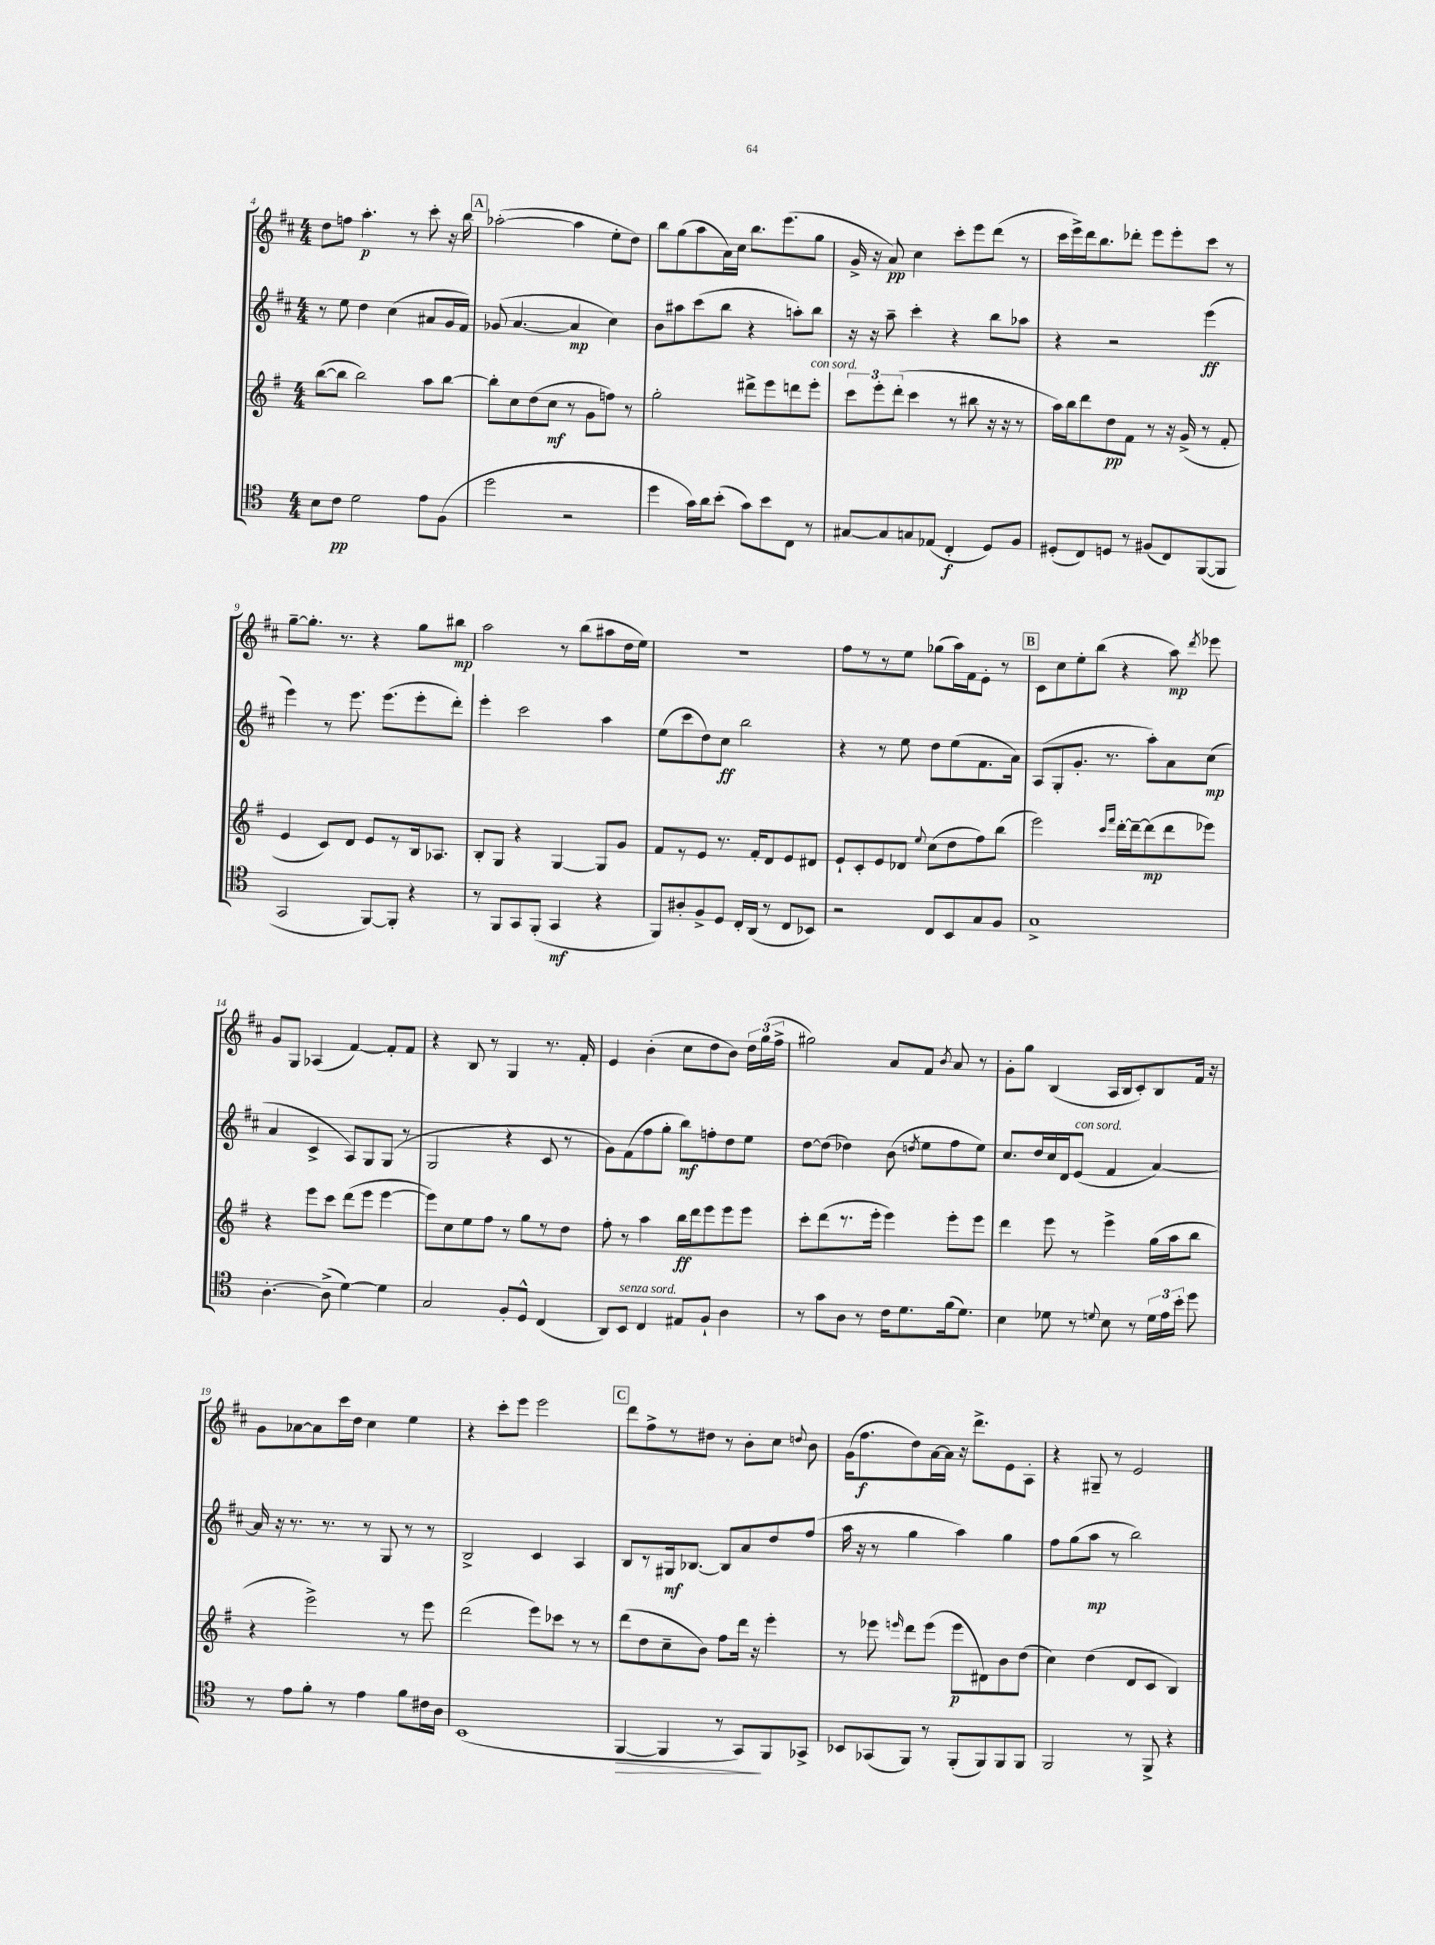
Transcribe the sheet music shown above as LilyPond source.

<<
\new StaffGroup <<
\new Staff = "s0" {
    \clef treble \key d \major \numericTimeSignature \time 4/4
    \autoBeamOff d''8[ f''8] a''4.-.\p r8 cis'''8-. r16 b''16 |
    \mark \markup { \box "A" } aes''2~-.( aes''4 e''8[-. d''8]) |
    b''8[ g''8( a''8 a'16) cis''16] b''8.[ e'''8.( g''8] |
    g'16-> r16 a'8\pp) cis''4 cis'''8[-. e'''8 d'''8]( r8 |
    cis'''16[ e'''16->) d'''16 b''8. des'''8]-. e'''8[ e'''8-. cis'''8] r8 |
    g''8[~-- g''8.]-. r8. r4 g''8[ bis''8]\mp |
    a''2 r8 b''8[( ais''8 d''16 e''16]) |
    R1 |
    fis''8[ r8 r8 e''8] ges''8[( a''16) fis'16 e'8]-. r8 |
    \mark \markup { \box "B" } cis'8[ cis''8 e''8-. b''8]( r4 a''8\mp) \acciaccatura { d'''8 } ees'''8 |
    g'8[ g8] aes4( fis'4~) fis'8[-. fis'8] |
    r4 b8 r8 g4 r8. fis'16-. |
    e'4 b'4-.( cis''8[ d''8 b'8]) \tuplet 3/2 { d''16[ g''16( fis''16]-> } |
    gis''2) a'8[ fis'8] \acciaccatura { b'8 } a'8 r8 |
    g'8[-. g''8] b4( a16[ b16 cis'8-.) b8 fis'16] r16 |
    g'8[ aes'8~ aes'8 cis'''16 d''16] cis''4 e''4 |
    r4 cis'''8[-. e'''8] e'''2 |
    \mark \markup { \box "C" } d'''8[ fis''8-> r8 dis''8] r8 b'8[-. cis''8] \appoggiatura { d''8 } b'8 |
    g'16[( fis''8.\f d''8) a'16~ a'16] r16 d'''8.[-> e'8 a8]-. |
    r4 gis8-- r8 e'2 \bar "|." |
}
\new Staff = "s1" {
    \clef treble \key d \major \numericTimeSignature \time 4/4
    \autoBeamOff r8 e''8 d''4 cis''4( ais'8[ g'16 fis'16]) |
    \mark \markup { \box "A" } ges'8( a'4.~ a'4\mp cis''4) |
    b'8[ ais''8 cis'''8( b''8] r4 a''8[-.) b''8] |
    r16 r16 a''8-- cis'''4-. r4 b''8[ aes''8] |
    r4 r2 e'''4\ff( |
    e'''4) r8 e'''8. e'''8.[( e'''8-. d'''8]-.) |
    e'''4-. cis'''2 a''4 |
    e''8[( cis'''8 d''8) cis''8]\ff b''2 |
    r4 r8 e''8 d''8[ e''8( fis'8. a'16]) |
    \mark \markup { \box "B" } a8[( g8-. g'8.]-. r8. a''8[-.) a'8 cis''8]\mp( |
    a'4 cis'4-> a8[) g8 g8]( r8 |
    g2 r4 cis'8 r8 |
    g'8[) fis'8( fis''8 g''8]-. b''8[\mf) f''8-. d''8 e''8] |
    d''8[~ d''8]( des''4) b'8( \acciaccatura { d''8 } e''8[ fis''8 e''8]) |
    cis''8.[ d''16 cis''16 d'16 e'8]^\markup { \italic "con sord." }( fis'4 a'4~) |
    a'16 r16 r8. r8. r8 g8 r8 r8 |
    b2-> cis'4 a4 |
    \mark \markup { \box "C" } b8[ r8 gis16\mf bes8.]~ bes8[ a'8 d''8 fis''8]( |
    a''16 r16 r8 g''4 a''4) g''4 |
    fis''8[ g''8( a''8]\mp r8 b''2) \bar "|." |
}
\new Staff = "s2" {
    \clef treble \key g \major \numericTimeSignature \time 4/4
    \autoBeamOff b''8[~( b''8] b''2) a''8[ b''8]~ |
    \mark \markup { \box "A" } b''8[-. c''8 d''8( c''8]\mf r8 g'8[ f''8]) r8 |
    g''2-. dis'''8[-> e'''8 d'''8 e'''8]-.^\markup { \italic "con sord." } |
    \tuplet 3/2 { c'''8[ e'''8-. d'''8]-.( } c'''4 r8 bis''8 r16 r16 r8 |
    a''16[) b''16 d'''8 d''8\pp fis'8] r8 r16 g'16->( r8 fis'8-. |
    e'4 c'8[) d'8] e'8[ r8 b16 aes8.] |
    b8[-. g8] r4 g4~ g8[ g'8] |
    fis'8[ r8 e'8] r8. fis'16[-. d'8 e'8 dis'8] |
    e'8[-! c'8-. e'8 des'8] \appoggiatura { e''8 } c''8[( d''8 fis''8) b''8]( |
    \mark \markup { \box "B" } e'''2) \grace { c'''16[ fis'''16] } d'''16[~-. d'''16~-- d'''8\mp( d'''8 ees'''8]) |
    r4 e'''8[ c'''8] d'''8[( e'''8] e'''4~ |
    e'''8[) c''8 e''8 fis''8] r8 g''8[ r8 d''8] |
    fis''8-. r8 a''4 b''16[\ff d'''16 e'''8 e'''8 e'''8] |
    c'''8[-. d'''8( r8. e'''16]-. e'''4) e'''8[-. e'''8] |
    d'''4 e'''8 r8 e'''4-> g''16[( a''16 b''8] |
    r4 e'''2->) r8 e'''8 |
    d'''2( e'''8[) ces'''8] r8 r8 |
    \mark \markup { \box "C" } d'''8[( d''8 c''8-- b'8]) fis''8[ d'''16] r16 e'''4-. |
    r8 ees'''8 \grace { e'''16 } d'''8[ e'''8]( e'''8[\p dis'8) b'8 d''8]( |
    c''4) d''4( d'8[ c'8] b4) \bar "|." |
}
\new Staff = "s3" {
    \clef tenor \key c \major \numericTimeSignature \time 4/4
    \autoBeamOff b8[ c'8]\pp d'2 e'8[ f8]( |
    \mark \markup { \box "A" } d''2 r2 |
    d''4 g'16[) a'16 b'8]-.( g'8[) b'8 c8] r8 |
    gis8[~ gis8 g8 ees8]( c4-.\f d8[) f8] |
    dis8[-.( c8) d8] r8 fis8[( c8) f,8~( f,8] |
    g,2 f,8[~) f,8]-. r4 |
    r8 f,8[ g,8 f,8]-.( g,4\mf r4 |
    f,8[) ais8-. f8-> d8] c16[-. a,16]( r8 c8[ bes,8]) |
    r2 c8[ b,8 g8 f8] |
    \mark \markup { \box "B" } g1-> |
    a4.~-. a8->( d'4~) d'4 |
    g2 f8[-. d8]-^ c4( |
    a,8[) b,8]^\markup { \italic "senza sord." } c4 eis8[ f8]-! a4 |
    r8 g'8[ a8] r8 c'16[ d'8. f'16( d'8.]) |
    b4 des'8 r8 \appoggiatura { d'8 } b8 r8 \tuplet 3/2 { d'16[ e'16 b'16]-. } d''8 |
    r8 e'8[ f'8]-. r8 e'4 f'8[ cis'16 a16] |
    b,1( |
    \mark \markup { \box "C" } f,4~\> f,4 r8 g,8[\!) f,8 ges,8]-> |
    bes,8[ ges,8( f,8]) r8 f,8[-.( f,8) f,8 f,8] |
    f,2 r8 f,8-> r4 \bar "|." |
}
>>
>>
\layout { \context { \Score currentBarNumber = #4 } }
